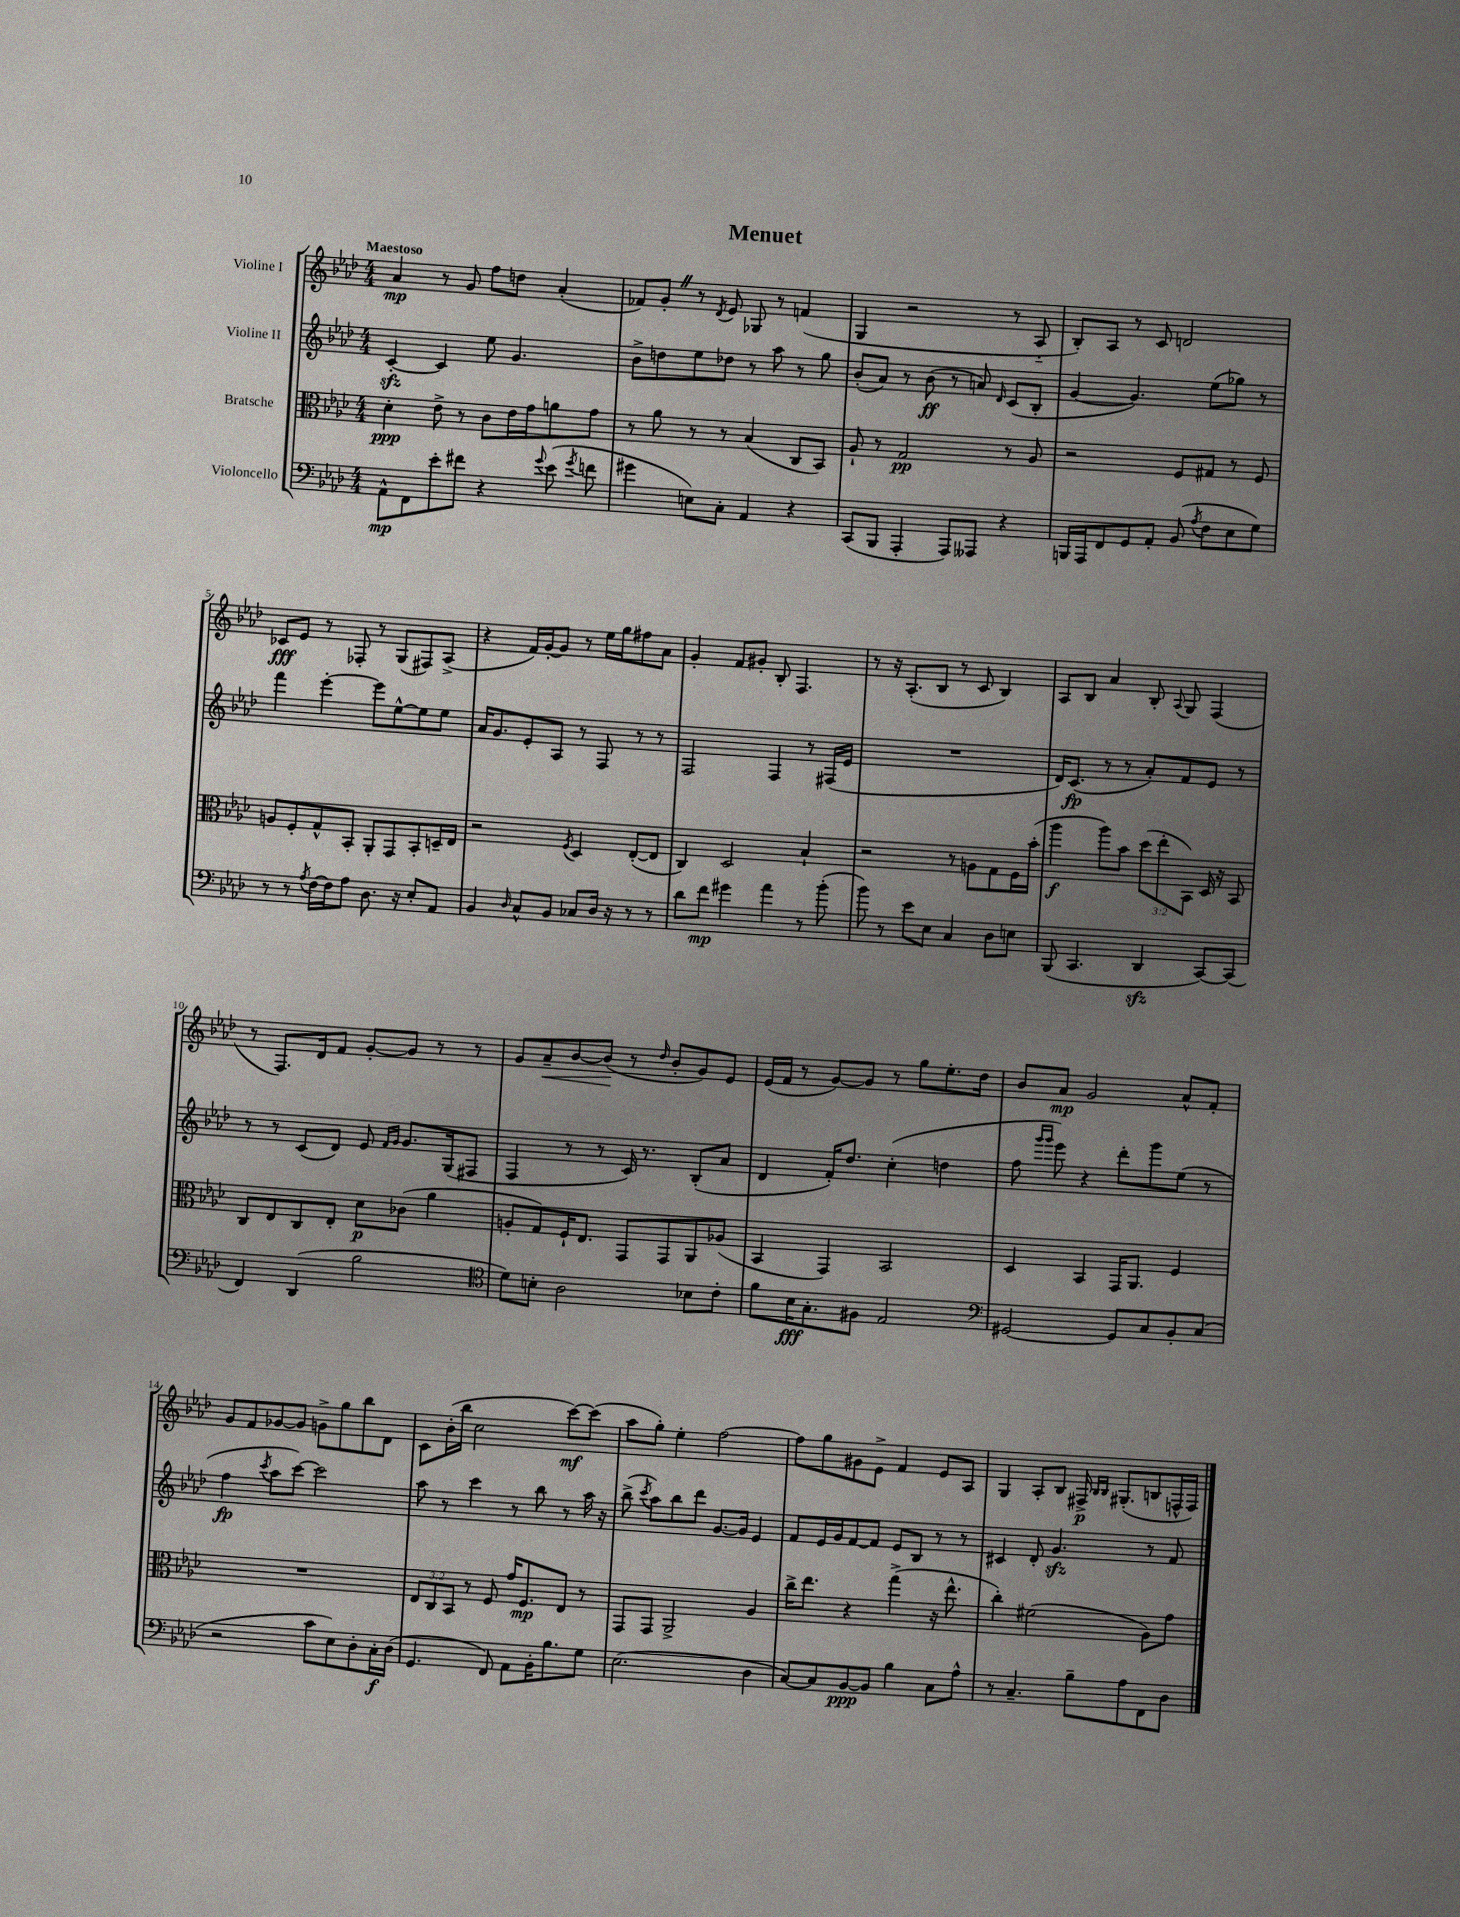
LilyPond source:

\header { title = "Menuet" }
<<
\new StaffGroup <<
\new Staff = "s0" \with { instrumentName = "Violine I" } {
    \clef treble \key aes \major \numericTimeSignature \time 4/4 \tempo "Maestoso"
    \autoBeamOff aes'4\mp r8 g'8 f''8[ d''8] aes'4-.( |
    fes'8[) g'8]-. \once \override BreathingSign.text = \markup { \musicglyph "scripts.caesura.straight" } \breathe r8 \acciaccatura { des'8 } ees'8 ges8 r8 f'4( |
    g4 r2 r8 aes8-_ |
    bes8[-.) aes8] r8 c'8 d'2 |
    ces'8[\fff ees'8] r8 fes8-. r8 g8[( fis8) aes8]->( |
    r4 f'16[) g'16~-. g'8] r8 ees''16[ g''16 fis''8 aes'8] |
    g'4-. f'8[ gis'8]-. bes8-. f4. |
    r8 r16 aes8.[-.( bes8] r8 c'8 bes4) |
    aes8[ bes8] aes'4 bes8-. \appoggiatura { aes8 } g8 f4( |
    r8 f8.[) des'16 f'8] g'8[~-. g'8] r8 r8 |
    g'8[ aes'8--\< bes'8~ bes'8]\!( r8 \grace { des''16 } bes'8[-. g'8) ees'8] |
    ees'16[( f'16] r8 g'8[~) g'8] r8 g''8[ ees''8.-. des''16] |
    bes'8[ aes'8]\mp g'2 aes'8[-^ f'8]-. |
    g'8[ f'8 ges'8~ ges'8] g'8[-> g''8 bes''8 des'8] |
    c'8[ bes'16-.( bes''16] c''2 c'''8[~\mf) c'''8]( |
    aes''8[ g''8]-.) ees''4-. f''2~ |
    f''8[ g''8 gis'8 ees'8]-> f'4 ees'8[ aes8] |
    g4 aes8[-. bes8] fis16->\p \grace { bes16[ bes16] } gis8.[-.( b8 f16-^ f16]) \bar "|." |
}
\new Staff = "s1" \with { instrumentName = "Violine II" } {
    \clef treble \key aes \major \numericTimeSignature \time 4/4
    \autoBeamOff c'4~-.\sfz c'4 ees''8 g'4. |
    bes'8[-> d''8 ees''8 des''8] r8 aes''8 r8 g''8 |
    bes'8[-.( aes'8]) r8 bes'8\ff( r8 a'8) \grace { des'16 } c'8[( bes8]-. |
    g'4~ g'4.) ees''8[( ges''8]) r8 |
    f'''4 ees'''4~-. ees'''8[ ees''8~-^ ees''8 ees''8] |
    aes'16[ g'8. ees'8-. aes8] r8 f8 r8 r8 |
    f2 f4 r8 fis16[( ees'16] |
    R1 |
    des'16[) c'8.]\fp( r8 r8 aes'8[-.) f'8 ees'8] r8 |
    r8 r8 c'8[( des'8]) ees'8 \grace { f'16[ g'16] } g'8.[ g16( fis8] |
    f4 r8 r8 c'16) r8. bes8[-.( aes'8] |
    des'4 f'16[-.) des''8.] c''4-.( d''4 |
    f''8 \grace { g'''16[ g'''16] } ees'''8) r4 des'''8[-. g'''8 ees''8]( r8 |
    f''4\fp \acciaccatura { c'''8 } aes''8[ c'''8]~) c'''2 |
    aes''8 r8 c'''4 r8 bes''8 r8 aes''16 r16 |
    bes''8->( \acciaccatura { c'''8 } aes''8[) bes''8 des'''8] g'8.[~ g'16] ees'4 |
    f'8[ ees'16 g'16 f'8~ f'8] ees'8[ bes8] r8 r8 |
    cis'4 des'8-. g'4.\sfz r8 f'8 \bar "|." |
}
\new Staff = "s2" \with { instrumentName = "Bratsche" } {
    \clef alto \key aes \major \numericTimeSignature \time 4/4 \override Staff.TupletNumber.text = #tuplet-number::calc-fraction-text
    \autoBeamOff des'4-.\ppp ees'8-> r8 c'8[ ees'16 g'16 a'8 g'8] |
    r8 aes'8 r8 r8 bes4( c8[ bes,8]) |
    aes8-! r8 g2\pp r8 aes8 |
    r2 f8[ gis8] r8 f8 |
    a8[ f8-. g8-^ bes,8]-. aes,8[-. g,8 bes,8-. d16-- ees16] |
    r2 \acciaccatura { f8 } des4 ees8[~-.( ees8] |
    c4) des2 bes4-! |
    r2 r8 a8[ g8 f16 bes'16]-.( |
    aes''4\f aes''8[) bes'8] \tuplet 3/2 { des''8[( ees''8-. bes,8]) } des16 r16 bes,8 |
    c8[ ees8 c8 ees8]-. des'8[\p ces'8]( aes'4 |
    a8[-. g8) f16-! ees8.] g,8[ g,8 aes,8 aes8]( |
    bes,4 g,4) bes,2 |
    des4 bes,4 g,16[ aes,8.] f4 |
    R1 |
    \tuplet 3/2 { ees8[ c8 bes,8] } r8 f8 g'16[ f8.\mp ees8] r8 |
    g,8[ g,8] aes,2-> aes4 |
    c''16[-> ees''8.] r4 g''4->( r16 ees''8.-^ |
    c''4-.) fis'2( aes8[) g'8] \bar "|." |
}
\new Staff = "s3" \with { instrumentName = "Violoncello" } {
    \clef bass \key aes \major \numericTimeSignature \time 4/4
    \autoBeamOff aes,8[-^\mp f,8 ees'8-. fis'8] r4 \appoggiatura { g'8 } ees'8( \acciaccatura { g'8 } f'8 |
    gis'4 e8[) c8]-. aes,4 r4 |
    c,8[( bes,,8] aes,,4-. aes,,8[) aeses,,8] r4 |
    b,,16[ aes,,16 f,8 g,8 aes,8]-. bes,8( \acciaccatura { aes8 } f8[ ees8 g8]) |
    r8 r8 \acciaccatura { aes8 } f16[~ f16 aes8] des8. r16 ees8[-. aes,8] |
    bes,4 \grace { des16 } c8[-^ bes,8] ces8[ des16] r16 r8 r8 |
    des'8[ f'8]\mp gis'4 aes'4 r8 bes'8-.( |
    bes'8) r8 ees'8[ ees8] c4 des8[ e8] |
    bes,,8( c,4. des,4\sfz c,8[~) c,8]( |
    f,4) des,4( bes2 |
    \clef tenor des'8[) b8]-. aes2 bes8[ c'8]-. |
    f'8[ bes16\fff g8.-. fis8] ees2 |
    \clef bass gis,2~ gis,8[ c8 bes,8-. c8]( |
    r2 c'8[ ees8) des8-. c16-.\f des16]( |
    g,4. f,8) aes,8[ bes,16-. bes8. g8] |
    ees2.( des4 |
    c8[~) c8 bes,8~\ppp bes,8] bes4 c8[ aes8]-^ |
    r8 c4.-- bes8[-- aes8 f,8 des8] \bar "|." |
}
>>
>>
